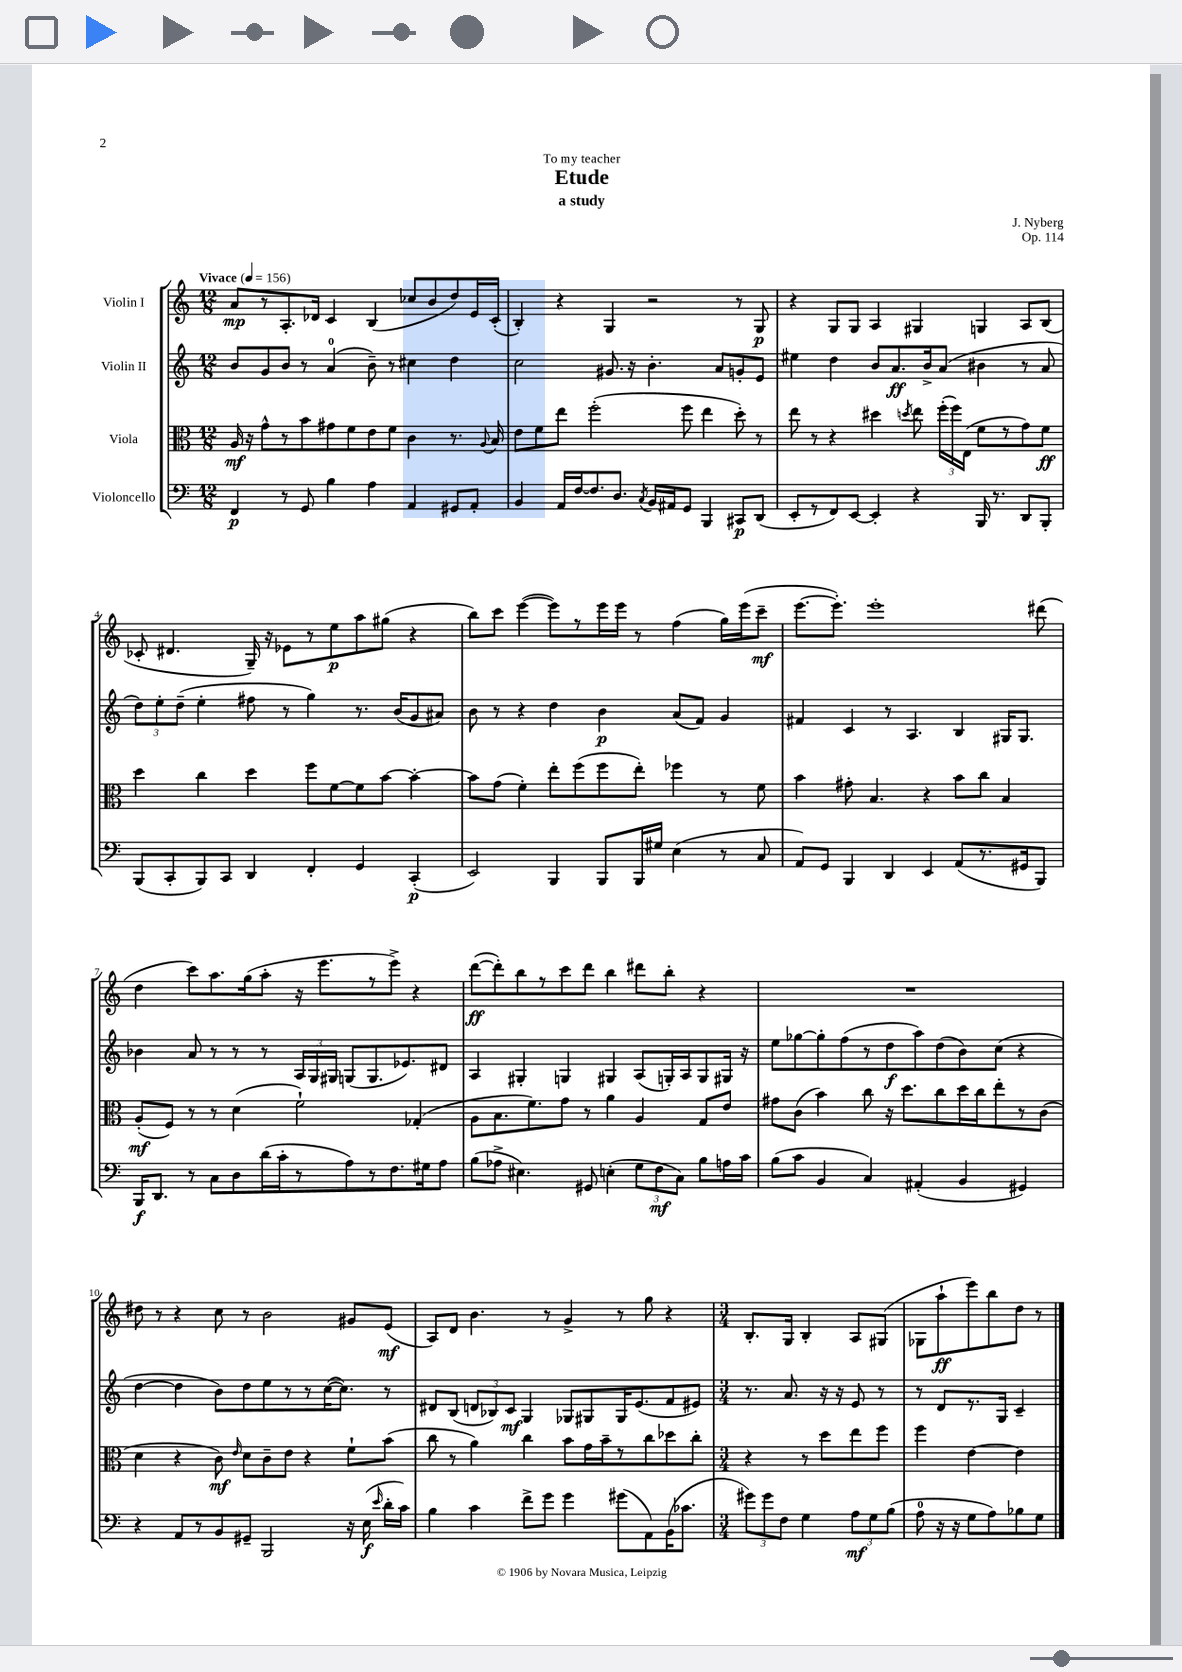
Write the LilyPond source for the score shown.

\header { title = "Etude" composer = "J. Nyberg" subtitle = "a study" dedication = "To my teacher" opus = "Op. 114" }
<<
\new StaffGroup <<
\new Staff = "s0" \with { instrumentName = "Violin I" } {
    \clef treble \key c \major \numericTimeSignature \time 12/8 \tempo "Vivace" 4 = 156
    \autoBeamOff a'8[\mp r8 a8.-. des'16] c'4 b4( ces''8[ b'8 d''8) e'16 c'16]-.( |
    b4-.) r4 g4 r2 r8 g8\p |
    r4 g8[ g8] a4 gis4 g4 a8[ b8]( |
    ces'8-. dis'4. g16--) r16 ees'8[ r8 e''8\p a''8 gis''8]( r4 |
    b''8[) c'''8] e'''4~( e'''8[) r8 e'''16 e'''16] r8 f''4( g''16[) e'''16( c'''8]--\mf |
    e'''8.[~ e'''8.]-.) e'''1-. dis'''8( |
    d''4 c'''8[) a''8. g''16( a''8]-. r16 e'''8.[ r8 e'''8]->) r4 |
    d'''8[~\ff( d'''8-.) b''8 r8 c'''8 d'''8] b''4 dis'''8[ b''8]-. r4 |
    R1. |
    dis''8 r8 r4 c''8 r8 b'2 gis'8[ e'8]\mf( |
    a8[) d'8] b'4. r8 g'4-> r8 g''8 r4 |
    \numericTimeSignature \time 3/4 b8.[-. g16] b4-. a8[ gis8]( |
    ges8[ a''8-!\ff e'''8) b''8 d''8] r8 \bar "|." |
}
\new Staff = "s1" \with { instrumentName = "Violin II" } {
    \clef treble \key c \major \numericTimeSignature \time 12/8
    \autoBeamOff b'8[ g'8 b'8] r8 a'4-0( b'8--) r8 cis''4 d''4 |
    c''2 gis'8. r16 b'4.-. a'8[ g'8-. e'8] |
    eis''4 d''4 b'8[ a'8.\ff b'16-> a'8]( bis'4 r8 a'8 |
    \tuplet 3/2 { d''8[) e''8-. d''8]--( } e''4-. fis''8 r8 g''4) r8. b'16[( g'8 ais'8]) |
    b'8 r8 r4 d''4 b'4\p a'8[( f'8]) g'4 |
    fis'4 c'4 r8 a4. b4 gis16[ gis8.] |
    bes'4 a'8 r8 r8 r8 \tuplet 3/2 { a16[ g16 gis16] } g8[( g8. ees'8.) dis'8] |
    a4 gis4-. g4 gis4 a8[( g16-.) a16 g8 gis16] r16 |
    e''8[ ges''8~ ges''8-. f''8( r8 d''8\f a''8) d''8( b'8) c''8]( r4 |
    d''4~ d''4 b'8[) d''8 e''8 r8 r8 c''16~( c''8.]) r8 |
    dis'8[ b8]( \tuplet 3/2 { d'8[ bes8) c'8]\mf } g4 ges8[ gis8 gis16 e'8.( f'8 eis'8]) |
    \numericTimeSignature \time 3/4 r8. a'8. r16 r16 e'8 r8 |
    r8 d'8[ r8. g16] c'4-- \bar "|." |
}
\new Staff = "s2" \with { instrumentName = "Viola" } {
    \clef alto \key c \major \numericTimeSignature \time 12/8
    \autoBeamOff a16\mf r16 g'8[-^ r8 b'8 gis'8 f'8 e'8 f'8] c'4 r8. \appoggiatura { a8 } b16 |
    e'8[ f'8 e''8] f''2-.( f''8 e''4 d''8-.) r8 |
    e''8 r8 r4 dis''4 \acciaccatura { d''8 } e''8 \tuplet 3/2 { f''16[-.( f''16) e16]( } f'8[ r8 g'8) f'8]\ff |
    d''4 c''4 d''4 f''8[ f'8~ f'8 b'8]~ b'4~-. |
    b'8[ g'8]( f'4-.) e''8[-. f''8( f''8 e''8]-.) fes''4 r8 f'8 |
    b'4 gis'8-. b4. r4 b'8[ c''8] b4 |
    a8[-.\mf( f8]) r8 r8 d'4( f'2-!) ges4-.( |
    a8[ b8. f'8.) g'8] r8 a'4 a4 g8[ e'8] |
    gis'8[ c'8]( b'4) c''8 r16 d''8.[ c''8 d''16 c''16 e''8-. r8 c'8]( |
    d'4 r4 c'8\mf) \grace { e'16 } d'8[ c'8-- e'8] r4 f'8[-! b'8]( |
    c''8 r8 a'4) c''4 b'8[ g'16 b'16-- r8 c''8 des''8 c''8]-. |
    \numericTimeSignature \time 3/4 r4 r8 d''8[ e''8 f''8] |
    f''4 e'4~ e'4 \bar "|." |
}
\new Staff = "s3" \with { instrumentName = "Violoncello" } {
    \clef bass \key c \major \numericTimeSignature \time 12/8
    \autoBeamOff f,4\p r8 g,8 b4 a4 a,4 gis,8[ a,8]-. |
    b,4 a,16[ f16~ f8. d8.] \acciaccatura { c8 } b,16[ ais,16 g,8] b,,4 cis,8[\p d,8]( |
    e,8[-. r8 f,8) e,8]~ e,4-. r4 b,,16 r8. d,8[ b,,8]-. |
    b,,8[( c,8-. b,,8) c,8] d,4 f,4-. g,4 c,4-.\p( |
    e,2) b,,4 b,,8[ b,,16 gis16] e4( r8 c8 |
    a,8[) g,8] b,,4 d,4 e,4 a,8[( r8. gis,16 b,,8]) |
    b,,16[\f d,8.] r8 c8[ d8 d'16( c'16-. r8 a8) r8 f8. gis16 a8] |
    b8[( aes8]-> eis4.) gis,8 e4-.( \tuplet 3/2 { g8[ f8\mf c8]) } b8[ a16 c'16] |
    b8[( c'8] b,4 c4) ais,4-.( b,4 gis,4) |
    r4 a,8[ r8 b,8 gis,8]-- b,,2 r16 e16\f( \grace { e'16 } d'16[-. c'16]) |
    b4 c'4 f'8[-> g'8] g'4 gis'8[( a,8) b,16( ces'8.] |
    \numericTimeSignature \time 3/4 \tuplet 3/2 { gis'8[) gis'8 f8] } g4 \tuplet 3/2 { a8[\mf g8 b8]( } |
    a8-0 r16 r16 g8[ a8) bes8 g8] \bar "|." |
}
>>
>>
